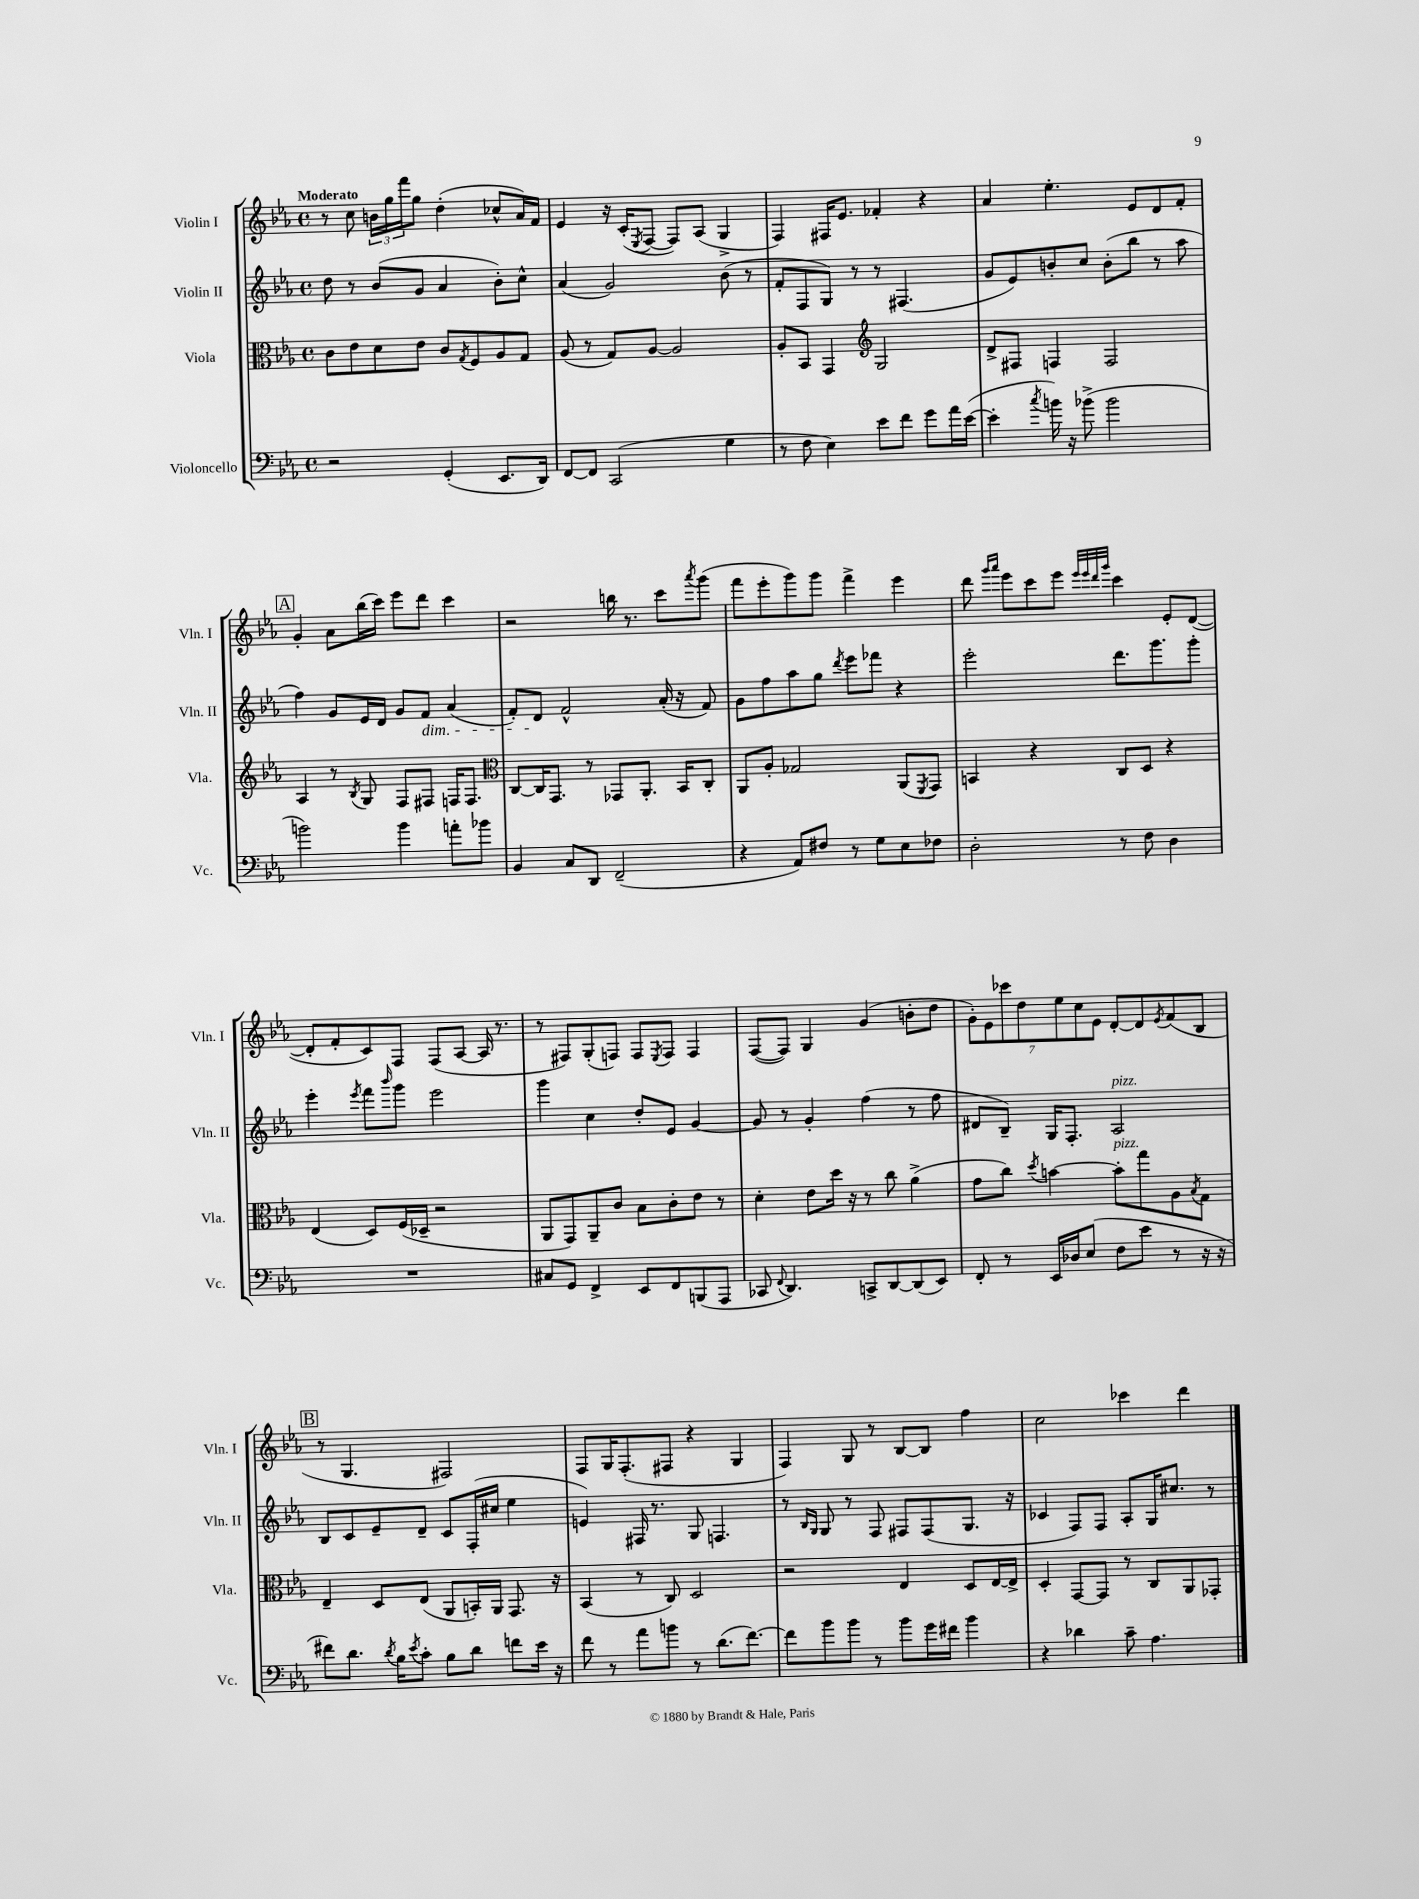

**kern	**kern	**kern	**kern
*part4	*part3	*part2	*part1
*staff4	*staff3	*staff2	*staff1
*I"Violoncello	*I"Viola	*I"Violin II	*I"Violin I
*I'Vc.	*I'Vla.	*I'Vln. II	*I'Vln. I
*clefF4	*clefC3	*clefG2	*clefG2
*k[b-e-a-]	*k[b-e-a-]	*k[b-e-a-]	*k[b-e-a-]
*M4/4	*M4/4	*M4/4	*M4/4
*met(c)	*met(c)	*met(c)	*met(c)
=1	=1	=1	=1
!	!	!	!LO:TX:a:B:t=Moderato
2r	8c\L	8dd\	8r
.	8e-\	8r	8cc\
.	8d\	(8b-/L	24bn\LL
.	.	.	24gg\
.	.	.	24fff\J
.	8e-\J	8g/J	8gg\J
(4GG'/	8c/L	4a-/	(4dd'\
.	8qG/	.	.
.	8F/	.	.
8.EE-/L	8A-/	8b-'\L)	8cc-X^^/L
.	8G/J	8cc^^\J	16a-/L)
16DD/Jk)	.	.	16f/JJ
=2	=2	=2	=2
[8FF/L	(8A-/	(4a-/	4e-/
8FF/J]	8r	.	.
(2CC/	8G/L)	2g/)	16r
.	.	.	(16c'/KL
.	.	.	8qE-/
.	[8A-/J	.	[8F/J
.	2A-/]	.	8F/L])
.	.	.	(8A-/J
4G\	.	(8b-\	4G^/
.	.	8r	.
=3	=3	=3	=3
8r	8A-'/L	8f'/L	4F/)
8F\	8BB-/J	8F/	.
4E-\)	4GG/	8G/J)	16F#X/KL
.	.	.	8.e-/J
.	.	8r	.
*	*clefG2	*	*
8e-\L	2G/	8r	4f-X'/
8f\J	.	(4.F#X/	.
8g\L	.	.	4r
16a-\L	.	.	.
([16e-\JJ	.	.	.
=4	=4	=4	=4
4e-'\]	8d^/L	8g/L	4a-/
.	8F#X/J	8e-/)	.
8qcc/	.	.	.
16bn\)	4Fn/	8bn'/	4.ee-'\
16r	.	.	.
(8b-X^\	.	8cc/J	.
2b-\	2F/	(8b'\L	.
.	.	8bb-\J	8e-/L
.	.	8r	8d/
.	.	8aa-\	8f'/J
!!LO:LB:g=z
!!LO:REH:place=s1:t=A
=5	=5	=5	=5
2bn\)	4A-/	4ff\)	4g'/
.	8r	8g/L	8a-\L
.	8qB-/	.	.
.	8G/	16e-/L	(16bb-\L
.	.	16d/JJ	16ccc\JJ)
4b\	8F/L	8g/L	8eee-\L
!	!	!LO:TX:b:i:t=dim.	!
.	8F#X/J	8f/J	8ddd\J
8an'\L	16Fn/KL	(4a-/	4ccc\
.	8.F/J	.	.
8b-X\J	.	.	.
=6	=6	=6	=6
*	*clefC3	*	*
4BB-/	[8C/L	8f'/L)	2r
.	16C/K]	8d/J	.
.	8.GG/J	.	.
8C/L	.	2f^^/	.
8DD/J	8r	.	.
(2FF~/	8GG-X/L	.	16bbn\
.	.	.	8.r
.	8.AA-'/J	.	.
.	.	(16a-'/	8ccc\L
.	16BB-/KL	16r	.
.	.	.	8qaaa-/
.	8C'/J	8f/)	(8ggg\J
=7	=7	=7	=7
4r	8AA-/L	8g\L	8fff\L
.	8A-'/J	8ff\	8eee-'\
8AA-/L)	2G-X/	8aa-\	8ggg\)
8F#X/J	.	8gg\J	8ggg\J
.	.	8qddd/	.
8r	.	8eee-\L	4fff^\
8G\L	.	8fff-X\J	.
8E-\	(8AA-/L	4r	4eee-\
.	8qFF/	.	.
8F-X\J	8GG/J)	.	.
=8	=8	=8	=8
2D'\	4BBn/	2eee-'\	8ddd\
.	.	.	16qqggg/LL
.	.	.	16qqaaa-/JJ
.	.	.	8eee-\L
.	4r	.	8ccc\
.	.	.	8eee-\J
.	.	.	32qqeee-/LLL
.	.	.	32qqeee-/
.	.	.	32qqddd/
.	.	.	32qqggg/JJJ
8r	8C/L	8.ddd\L	4ccc\
8F\	8D/J	.	.
.	.	8.ggg\	.
4D\	4r	.	8e-'/L
.	.	8ggg'\J	([8d/J
!!LO:LB:g=z
=9	=9	=9	=9
1r	(4E-/	4eee-'\	8d'/L]
.	.	.	8f'/
.	.	8qeee-/	.
.	8D/L)	8fff\L	8c/)
.	.	16qqbbb-/	.
.	(16F/L	8ggg\J	8F/J
.	16D-X~/JJ	.	.
.	2r	2eee-\	(8F/L
.	.	.	[8A-/J
.	.	.	16A-/]
.	.	.	8.r
=10	=10	=10	=10
8C#X/L	8AA-/L	4ggg\	8r
8GG/J	8GG/)	.	8F#X/L)
4FF^/	8AA-~/	4cc\	(8G'/
.	8c/J	.	8Fn/J)
8EE-/L	8B-\L	8dd'/L	8F/L
.	.	.	8qE-/
8FF/	8c'\	8e-/J	8F/J
(8BBBn/	8e-\J	[4g/	4F/
8AAA-/J	8r	.	.
=11	=11	=11	=11
8CC-X/	4d'\	8g/]	([8F/L
8qqFF/	.	.	.
4.DD/)	.	8r	8F/J])
.	8e-\L	4g'/	4G/
.	16dd\Jk	.	.
.	16r	.	.
8CCn^/L	8r	(4ff\	(4g/
[8DD/	8cc\	.	.
(8DD/]	(4a-^\	8r	8bn'\L
8EE-/J)	.	8ff\	8dd\J
=12	=12	=12	=12
8FF'/	8g\L	8d#X/L	14g'\L)
.	.	.	14e-\
8r	8cc\J)	8B-~/J)	.
.	.	.	14ccc-X\
.	.	.	14dd\
.	8qdd/	.	.
16EE-/LL	[4bn\	16G/KL	.
.	.	.	14ee-\
16D-X/J	.	8.F'/J	.
.	.	.	14cc\
(8E-/J	.	.	.
.	.	.	14e-\J
!	!	!LO:TX:a:i:t=pizz.	!
!	!LO:TX:a:i:t=pizz.	!	!
8F\L	8b'\L]	2A-/	[8d'/L
8e-\J	8gg\	.	8d/]
.	.	.	8qe-/
8r	8A-\	.	(8f/
.	8qB-/	.	.
16r	8G\J	.	8B-/J
16r	.	.	.
!!LO:LB:g=z
!!LO:REH:place=s1:t=B
=13	=13	=13	=13
8f#X\L)	4E-~/	8B-/L	8r
8.d\J	.	8c/	4.G/
.	8D/L	8e-~/	.
8qd/	.	.	.
16B-\KL	.	.	.
8qe-/	.	.	.
8c'\J	(8E-/J	8d~/J	.
8B-\L	8AA-/L	8c/L	2F#X/)
8d\J	16BBn'/L)	(16F'/L	.
.	16AA-/JJ	16cc#X/JJ	.
8fn\L	8.GG/	4ee-\	.
16e-\Jk	.	.	.
16r	16r	.	.
=14	=14	=14	=14
8f\	(4BB-/	4en/)	8F/L
8r	.	.	16G/K
.	.	.	(8.F'/
8a-\L	8r	16F#X/	.
.	.	8.r	.
8bn\J	8C/)	.	8F#X/J
8r	2D/	8G/	4r
(8.d\L	.	4.Fn/	.
.	.	.	4G/
[8.f\J)	.	.	.
=15	=15	=15	=15
8f\L]	2r	8r	4F/)
.	.	16qqB-/LL	.
.	.	16qqG/JJ	.
8b-\	.	8G/	.
8b-\J	.	8r	8G/
8r	.	8F/	8r
8b-\L	4E-/	8F#X/L	[8B-/L
16g\L	.	(8F#/	8B-/J]
16f#X\JJ	.	.	.
4b-\	8D/L	8.G/J	4ff\
.	[16E-/L	.	.
.	16E-^/JJ]	16r	.
=16	=16	=16	=16
4r	4D'/	4c-X/	2cc\
4d-X\	[8GG/L	8F/L)	.
.	8GG/J]	8F/J	.
8c~\	8r	8A-'/L	4ccc-X\
4.A-\	8C/L	16G/K	.
.	.	8.cc#X/J	.
.	8AA-/	.	4ddd\
.	8GG-X'/J	8r	.
==	==	==	==
*-	*-	*-	*-
